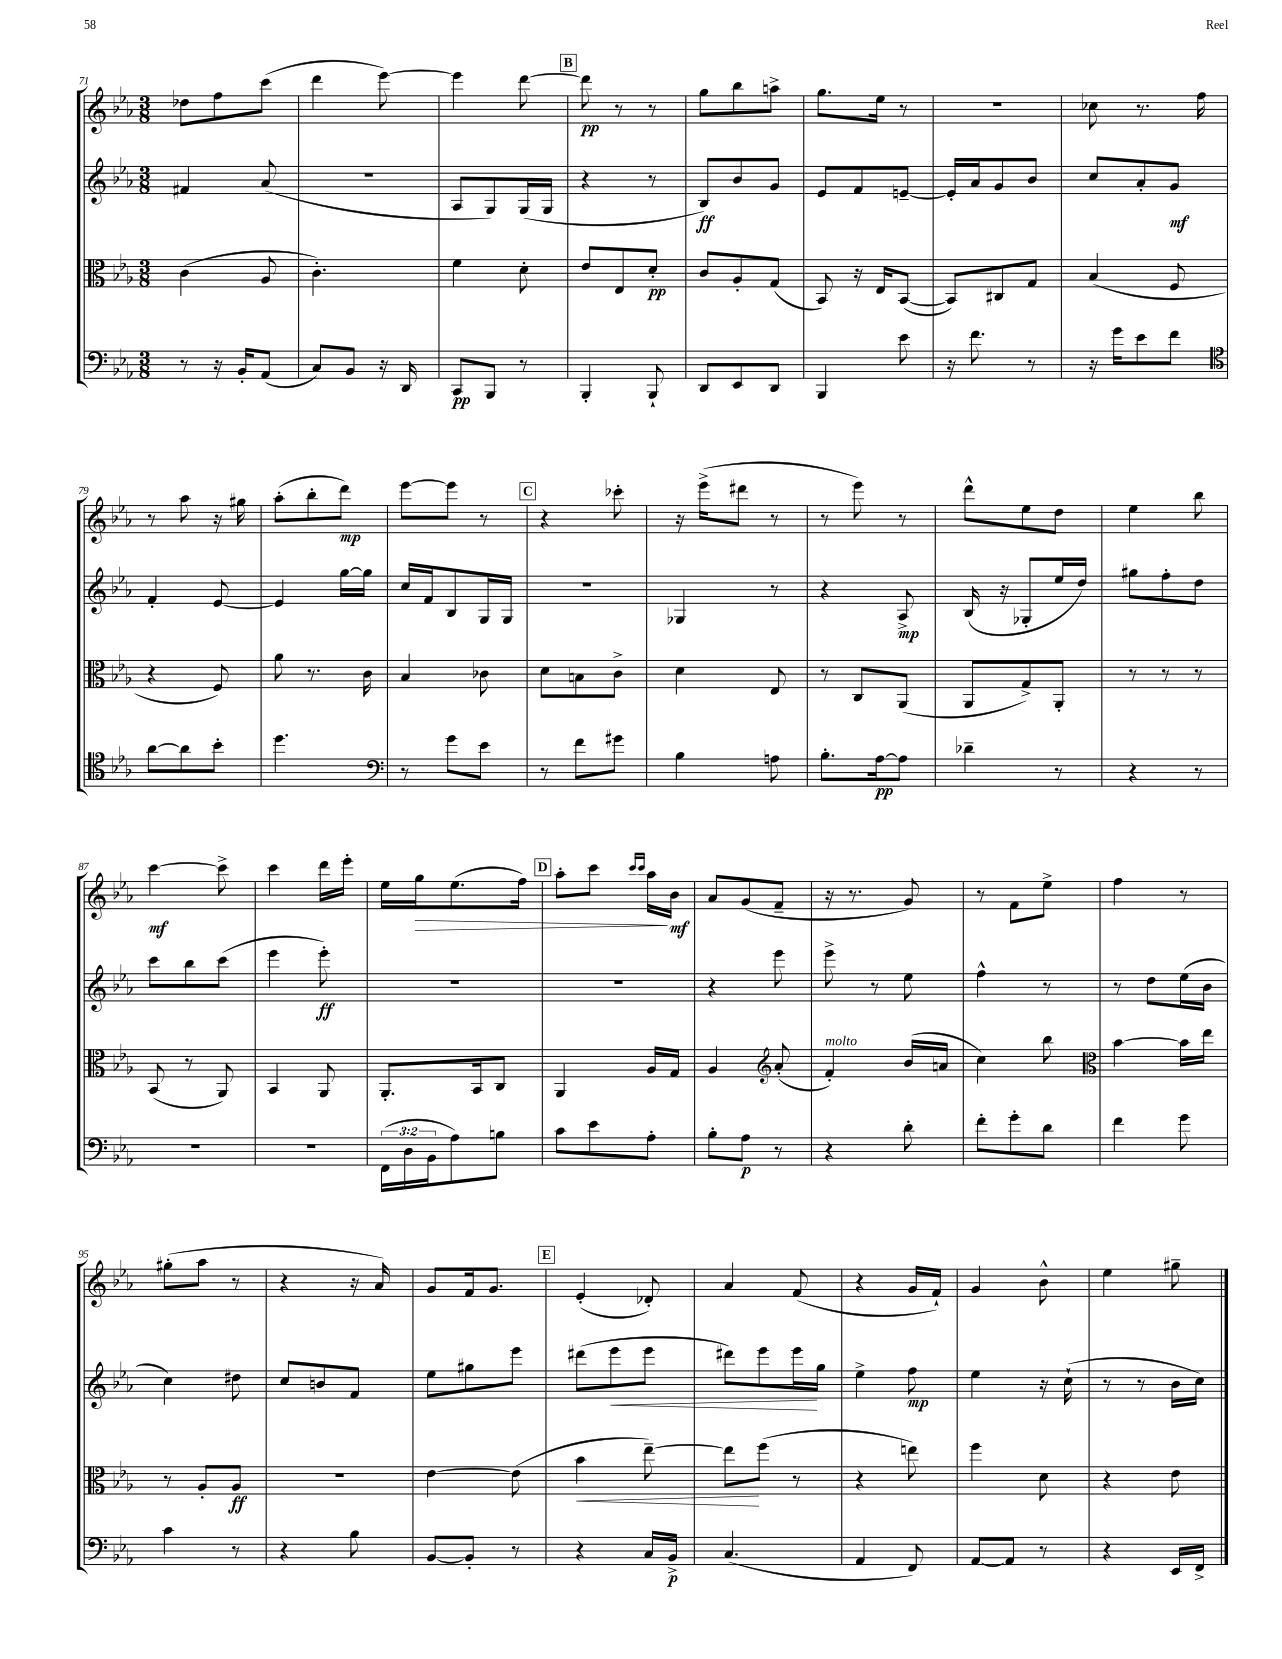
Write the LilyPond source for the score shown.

<<
\new StaffGroup <<
\new Staff = "s0" {
    \clef treble \key ees \major \numericTimeSignature \time 3/8
    des''8 f''8 c'''8( |
    d'''4 ees'''8~) |
    ees'''4 d'''8~ |
    \mark \markup { \box "B" } d'''8\pp r8 r8 |
    g''8 bes''8 a''8-> |
    g''8. ees''16 r8 |
    R4. |
    ces''8 r8. f''16 |
    r8 aes''8 r16 gis''16 |
    aes''8-.( bes''8-. d'''8\mp) |
    ees'''8~ ees'''8 r8 |
    \mark \markup { \box "C" } r4 ces'''8-. |
    r16 ees'''16->( dis'''8 r8 |
    r8 ees'''8) r8 |
    d'''8-^ ees''8 d''8 |
    ees''4 bes''8 |
    c'''4~\mf c'''8-> |
    c'''4 d'''16 ees'''16-. |
    ees''16 g''16\> ees''8.( f''16) |
    \mark \markup { \box "D" } aes''8-. c'''8 \grace { c'''16 c'''16 } aes''16\! bes'16\mf |
    aes'8 g'8( f'8-- |
    r16 r8. g'8) |
    r8 f'8 ees''8-> |
    f''4 r8 |
    gis''8-.( aes''8 r8 |
    r4 r16 aes'16) |
    g'8 f'16 g'8. |
    \mark \markup { \box "E" } ees'4-.( des'8-.) |
    aes'4 f'8( |
    r4 g'16 f'16-!) |
    g'4 bes'8-^ |
    ees''4 gis''8-- \bar "|." |
}
\new Staff = "s1" {
    \clef treble \key ees \major \numericTimeSignature \time 3/8
    fis'4 aes'8( |
    R4. |
    aes8 g8) g16( g16 |
    \mark \markup { \box "B" } r4 r8 |
    bes8\ff) bes'8 g'8 |
    ees'8 f'8 e'8~-- |
    e'16-. aes'16 g'8 bes'8 |
    c''8 aes'8-. g'8\mf |
    f'4-. ees'8~ |
    ees'4 g''16~ g''16 |
    c''16 f'16 bes8 g16 g16 |
    \mark \markup { \box "C" } R4. |
    ges4 r8 |
    r4 aes8->\mp |
    bes16( r16 ges8-. ees''16 d''16) |
    gis''8 f''8-. d''8 |
    c'''8 bes''8 c'''8( |
    ees'''4 ees'''8-.\ff) |
    R4. |
    \mark \markup { \box "D" } R4. |
    r4 ees'''8 |
    ees'''8-> r8 ees''8 |
    f''4-^ r8 |
    r8 d''8 ees''16( bes'16 |
    c''4) dis''8 |
    c''8 b'8 f'8 |
    ees''8 gis''8 ees'''8 |
    \mark \markup { \box "E" } dis'''8( ees'''8\< ees'''8 |
    dis'''8) ees'''8 ees'''16\! g''16 |
    ees''4-> f''8\mp |
    ees''4 r16 c''16-!( |
    r8 r8 bes'16 c''16) \bar "|." |
}
\new Staff = "s2" {
    \clef alto \key ees \major \numericTimeSignature \time 3/8
    c'4( aes8 |
    c'4.-.) |
    f'4 d'8-. |
    \mark \markup { \box "B" } ees'8 ees8 d'8-.\pp |
    c'8 aes8-. g8( |
    bes,8) r16 ees16 bes,8~( |
    bes,8) cis8 g8 |
    bes4( f8 |
    r4 f8) |
    aes'8 r8. c'16 |
    bes4 ces'8 |
    \mark \markup { \box "C" } d'8 b8 c'8-> |
    d'4 ees8 |
    r8 c8 aes,8( |
    aes,8 g8->) aes,8-. |
    r8 r8 r8 |
    bes,8( r8 aes,8) |
    bes,4 aes,8 |
    aes,8.-. bes,16 c8 |
    \mark \markup { \box "D" } aes,4 aes16 g16 |
    aes4 \clef treble aes'8-.( |
    f'4-.^\markup { \italic "molto" }) bes'16( a'16 |
    c''4) bes''8 |
    \clef alto bes'4~ bes'16 ees''16 |
    r8 aes8-. aes8\ff |
    R4. |
    ees'4~ ees'8( |
    \mark \markup { \box "E" } bes'4\< ees''8~--) |
    ees''8\! f''8( r8 |
    r4 e''8) |
    f''4 d'8 |
    r4 ees'8 \bar "|." |
}
\new Staff = "s3" {
    \clef bass \key ees \major \numericTimeSignature \time 3/8 \override Staff.TupletNumber.text = #tuplet-number::calc-fraction-text
    r8 r16 bes,16-. aes,8( |
    c8) bes,8 r16 d,16 |
    c,8\pp bes,,8 r8 |
    \mark \markup { \box "B" } bes,,4-. bes,,8-! |
    d,8 ees,8 d,8 |
    bes,,4 ees'8 |
    r16 f'8. r8 |
    r16 g'16 ees'8 f'8 |
    \clef tenor aes'8~ aes'8 bes'8-. |
    d''4. |
    \clef bass r8 g'8 ees'8 |
    \mark \markup { \box "C" } r8 f'8 gis'8 |
    bes4 a8 |
    bes8.-. aes16~\pp aes8 |
    des'4-- r8 |
    r4 r8 |
    R4. |
    R4. |
    \tuplet 3/2 { f,16( d16 bes,16 } aes8) b8 |
    \mark \markup { \box "D" } c'8 ees'8 aes8-. |
    bes8-. aes8\p r8 |
    r4 d'8-. |
    f'8-. g'8-. d'8 |
    f'4 g'8 |
    c'4 r8 |
    r4 bes8 |
    bes,8~ bes,8-. r8 |
    \mark \markup { \box "E" } r4 c16 bes,16->\p |
    c4.( |
    aes,4 f,8) |
    aes,8~ aes,8 r8 |
    r4 ees,16 f,16-> \bar "|." |
}
>>
>>
\layout { \context { \Score currentBarNumber = #71 } }
